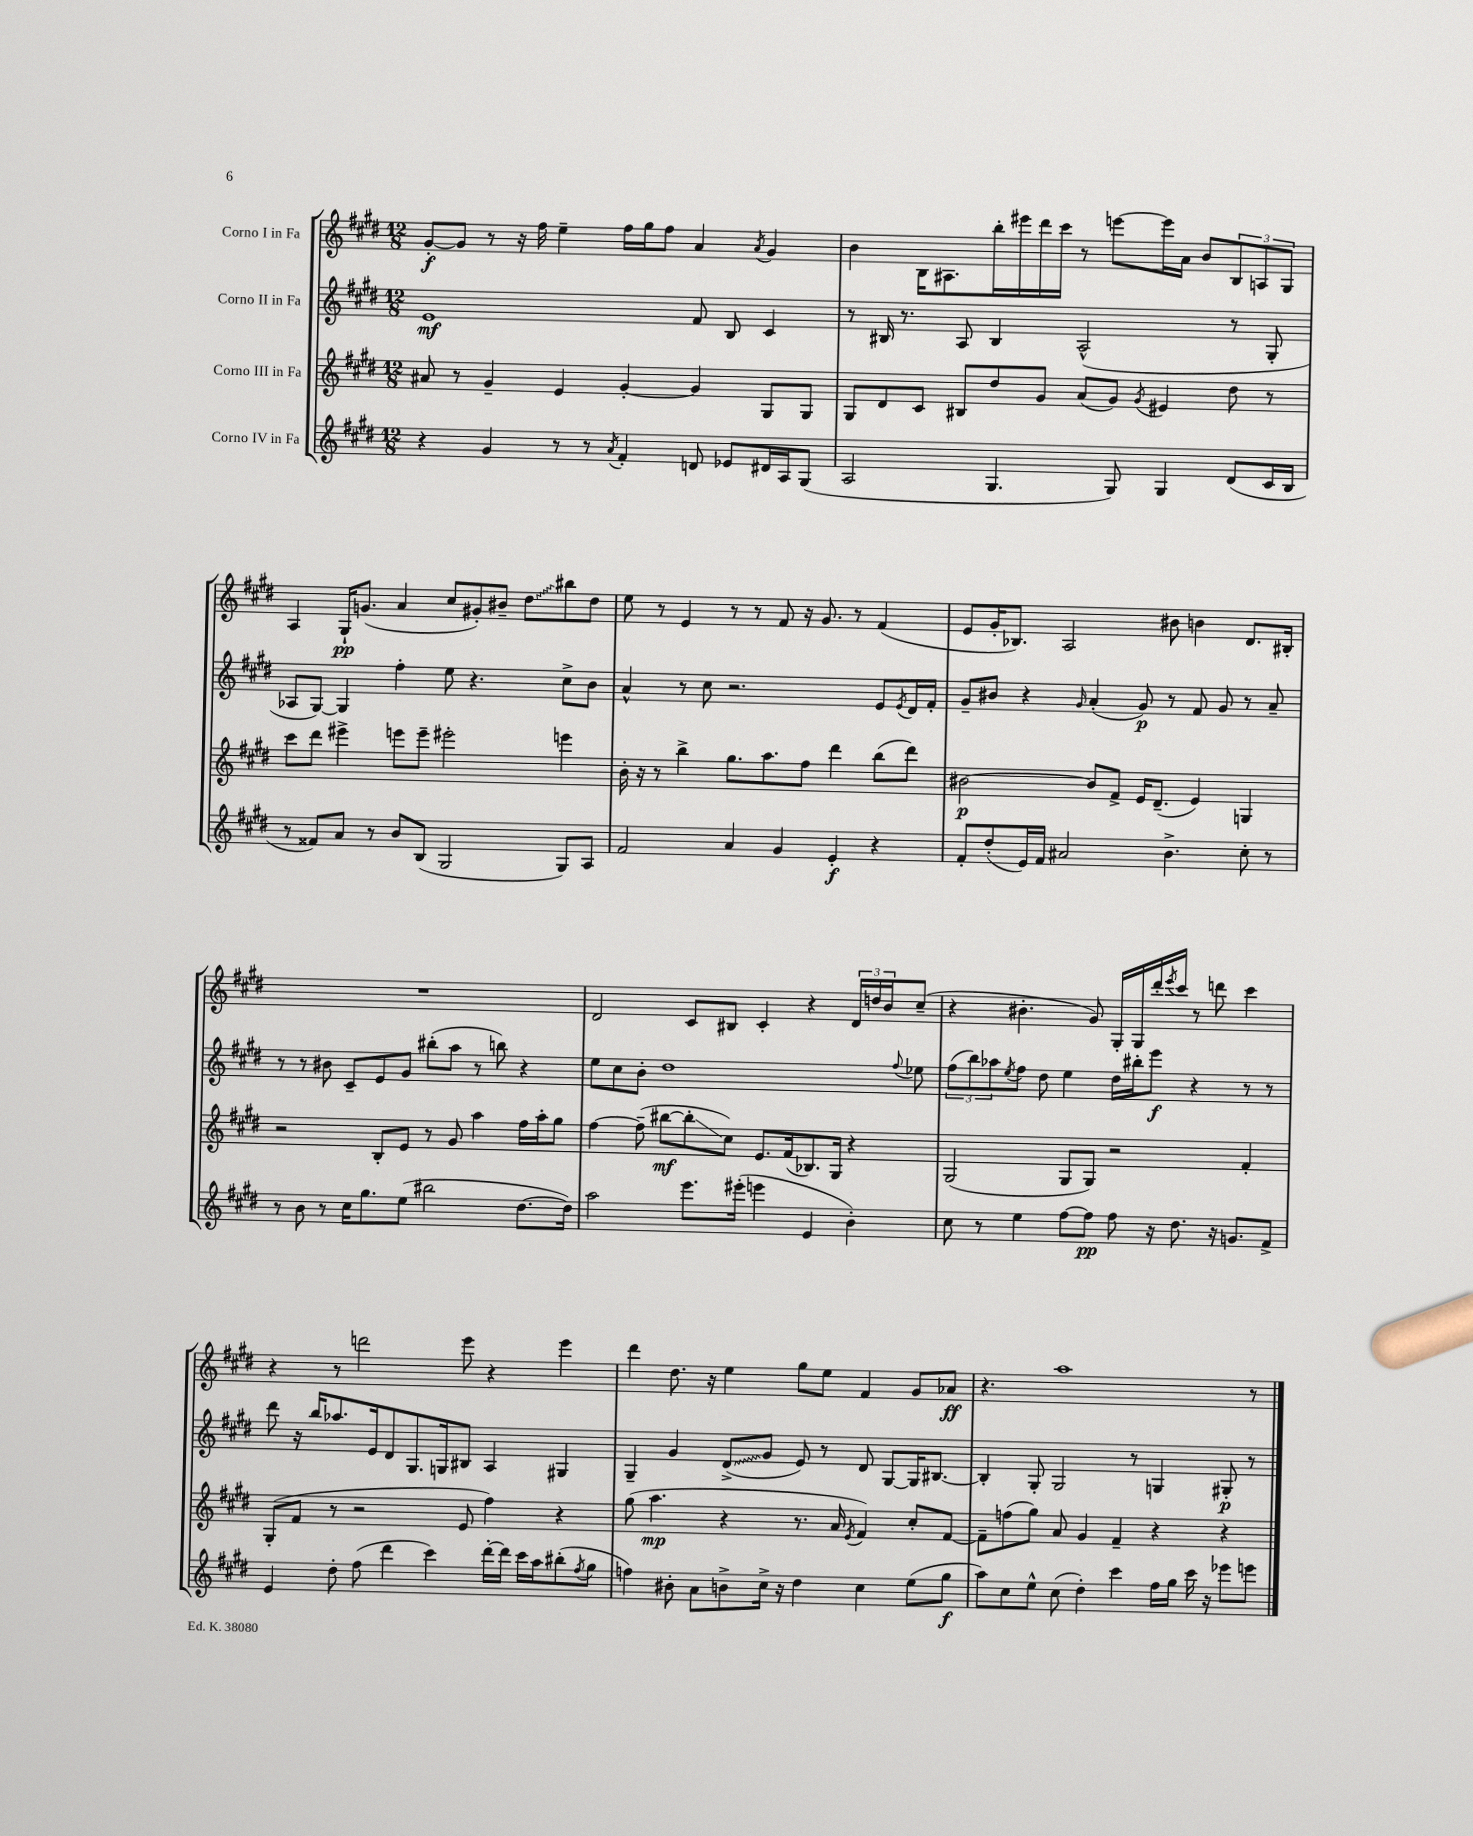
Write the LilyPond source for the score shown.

<<
\new StaffGroup <<
\new Staff = "s0" \with { instrumentName = "Corno I in Fa" } {
    \clef treble \key e \major \numericTimeSignature \time 12/8
    gis'8~-.\f gis'8 r8 r16 fis''16 e''4-- fis''16 gis''16 fis''8 a'4 \acciaccatura { a'8 } gis'4 |
    b'4 b16 ais8. b''16-. eis'''16 dis'''16 cis'''16 r8 e'''8~ e'''16 a'16 b'8 \tuplet 3/2 { b8 a8 gis8 } |
    a4 gis16-!\pp g'8.( a'4 cis''8 gis'8-.) bis'8-- \once \override Glissando.style = #'zigzag dis''8\glissando bis''8 dis''8 |
    e''8 r8 e'4 r8 r8 fis'8 r16 gis'8. r8 fis'4( |
    e'8 gis'16-. bes8.) a2 bis'8 b'4 dis'8. bis16-. |
    R1. |
    dis'2 cis'8 bis8 cis'4-. r4 \tuplet 3/2 { dis'16 d''16 b'16 } cis''8--( |
    r4 bis'4.-. gis'8) gis16-. gis16 dis'''16-. \acciaccatura { e'''8 } cis'''16 r8 d'''8 cis'''4 |
    r4 r8 d'''2 e'''8 r4 e'''4 |
    dis'''4 dis''8. r16 e''4 gis''8 e''8 fis'4 gis'8 aes'8\ff |
    r4. a''1 r8 \bar "|." |
}
\new Staff = "s1" \with { instrumentName = "Corno II in Fa" } {
    \clef treble \key e \major \numericTimeSignature \time 12/8
    e'1\mf fis'8 b8 cis'4 |
    r8 bis16 r8. a8 bis4 a2-^( r8 gis8-. |
    aes8 gis8~) gis4 fis''4-. e''8 r4. cis''8-> b'8 |
    a'4-^ r8 cis''8 r2. e'8 \acciaccatura { e'8 } dis'16 fis'16-. |
    gis'8-- bis'8 r4 \grace { gis'16 } a'4-.( gis'8\p) r8 fis'8 gis'8 r8 a'8-- |
    r8 r8 bis'8 cis'8-- e'8 gis'8 bis''8-.( a''8 r8 b''8) r4 |
    e''8 cis''8 b'8-. dis''1 \appoggiatura { fis''8 } ees''8 |
    \tuplet 3/2 { fis''8( b''8) aes''8 } \acciaccatura { e''8 } fis''8 dis''8 e''4 dis''16 bis''16-. e'''8\f r4 r8 r8 |
    dis'''8 r16 b''16 aes''8. e'16 dis'8 gis8. g16 bis8 a4 gis4 |
    gis4-- gis'4 \once \override Glissando.style = #'zigzag dis'8->\glissando( gis'8 e'8) r8 dis'8 gis8~ gis16 bis8.~ |
    bis4-. gis8-. gis2 r8 g4 gis8-.\p r8 \bar "|." |
}
\new Staff = "s2" \with { instrumentName = "Corno III in Fa" } {
    \clef treble \key e \major \numericTimeSignature \time 12/8
    ais'8 r8 gis'4-- e'4 gis'4~-. gis'4 gis8 gis8 |
    gis8 dis'8 cis'8 bis8 dis''8 gis'8 a'8( gis'8) \acciaccatura { gis'8 } eis'4 dis''8 r8 |
    cis'''8 dis'''8 eis'''4-> e'''8 e'''8-- eis'''2-. e'''4 |
    b'16-. r16 r8 b''4-> gis''8. a''8. fis''8 dis'''4 b''8( dis'''8) |
    bis'2~\p bis'8 fis'8-> e'16 dis'8.--( e'4) g4 |
    r2 b8-. e'8 r8 gis'8 a''4 fis''16 a''16-. gis''8 |
    fis''4~ fis''8--( bis''8~\mf bis''8-.\glissando cis''8) e'8. fis'16( bes8.) gis16 r4 |
    gis2( gis8 gis8) r2 fis'4-. |
    gis8-.( fis'8 r8 r2 e'8 fis''4) r4 |
    gis''8( a''4.\mp r4 r8. a'16 \acciaccatura { e'8 } fis'4) cis''8-. fis'8~ |
    fis'8-- f''8( gis''8) a'8 gis'4 fis'4-- r4 r4 \bar "|." |
}
\new Staff = "s3" \with { instrumentName = "Corno IV in Fa" } {
    \clef treble \key e \major \numericTimeSignature \time 12/8
    r4 gis'4 r8 r8 \acciaccatura { a'8 } fis'4-. d'8 ees'8 dis'16 a16 gis8( |
    a2 gis4. gis8) gis4 dis'8( cis'16 b16 |
    r8 fisis'8) a'8 r8 b'8 b8( gis2 gis8) a8 |
    fis'2 a'4 gis'4 e'4-.\f r4 |
    fis'8-. dis''8-.( e'16) fis'16 ais'2 b'4.-> cis''8-. r8 |
    r8 b'8 r8 cis''16 gis''8. e''8( bis''2 dis''8.~ dis''16) |
    a''2 e'''8. eis'''16-.( e'''4 e'4 b'4-.) |
    cis''8 r8 e''4 fis''8~ fis''8\pp fis''8 r16 dis''8. r16 g'8. fis'8-> |
    e'4 dis''8-. fis''8( dis'''4 cis'''4) dis'''16~-. dis'''16 cis'''16 a''16 bis''8-.( \acciaccatura { fis''8 } gis''8 |
    f''4) bis'8-. a'8 b'8-> cis''16-> r16 dis''4 cis''4 e''8( gis''8\f |
    a''8) cis''8 e''8-^ cis''8( dis''4-.) cis'''4 fis''16 gis''16 cis'''16 r16 ees'''8 e'''8 \bar "|." |
}
>>
>>
\layout { \context { \Score \remove "Bar_number_engraver" } }
